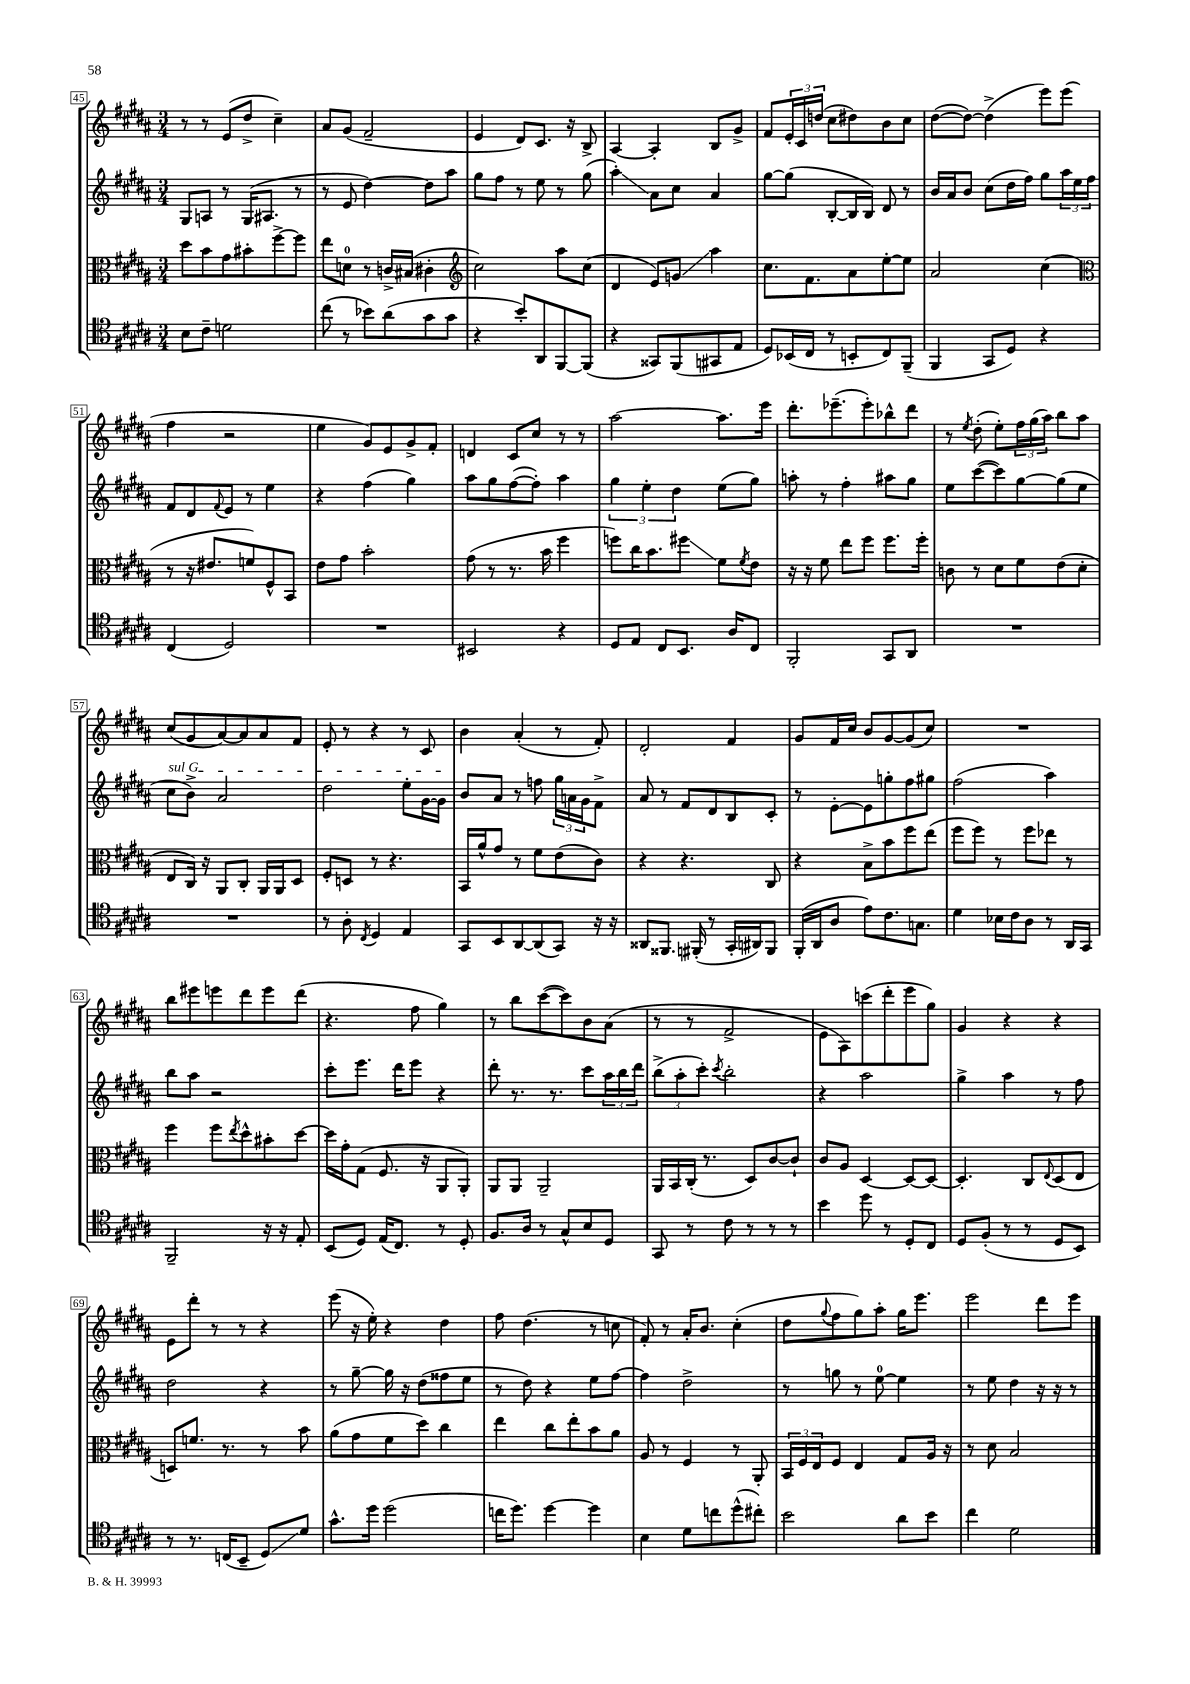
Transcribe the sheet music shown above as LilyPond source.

<<
\new StaffGroup <<
\new Staff = "s0" {
    \clef treble \key b \major \numericTimeSignature \time 3/4
    r8 r8 e'8( dis''8-> cis''4--) |
    ais'8 gis'8( fis'2-- |
    e'4 dis'8) cis'8. r16 b8-> |
    ais4~ ais4-. b8 gis'8-> |
    fis'8 \tuplet 3/2 { e'16-. cis'16 d''16( } cis''8 dis''8) b'8 cis''8 |
    dis''8~( dis''8~) dis''4->( e'''8) e'''8( |
    fis''4 r2 |
    e''4 gis'8) e'8 gis'8-> fis'8-. |
    d'4 cis'8 cis''8 r8 r8 |
    ais''2~ ais''8. e'''16 |
    dis'''8.-. ees'''8.--( ees'''8-.) bes''8-^ dis'''8 |
    r8 \acciaccatura { e''8 } dis''8-.( e''8-.) \tuplet 3/2 { fis''16 gis''16( ais''16) } b''8 ais''8 |
    cis''8( gis'8 ais'8~) ais'8 ais'8 fis'8 |
    e'8-. r8 r4 r8 cis'8 |
    b'4 ais'4-.( r8 fis'8-.) |
    dis'2-. fis'4 |
    gis'8 fis'16 cis''16 b'8 gis'8~ gis'8( cis''8) |
    R2. |
    b''8 eis'''8 e'''8 dis'''8 e'''8 dis'''8( |
    r4. fis''8 gis''4) |
    r8 b''8 cis'''8~( cis'''8) b'8 ais'8( |
    r8 r8 fis'2-> |
    e'8 ais8) c'''8( dis'''8-. e'''8 gis''8) |
    gis'4 r4 r4 |
    e'8 dis'''8-. r8 r8 r4 |
    e'''8( r16 e''16-.) r4 dis''4 |
    fis''8 dis''4.( r8 c''8 |
    fis'8-.) r8 ais'16-. b'8. cis''4-.( |
    dis''8 \appoggiatura { gis''8 } fis''8 gis''8) ais''8-. gis''16 e'''8. |
    e'''2 dis'''8 e'''8 \bar "|." |
}
\new Staff = "s1" {
    \clef treble \key b \major \numericTimeSignature \time 3/4
    gis8 a8 r8 gis16( ais8. r8 |
    r8 e'8 dis''4~) dis''8 ais''8 |
    gis''8 fis''8 r8 e''8 r8 gis''8( |
    ais''4-.\glissando) ais'8 cis''8 ais'4 |
    gis''8~ gis''8( b8~-. b16 b16) dis'8 r8 |
    b'16 ais'16 b'8 cis''8( dis''16 fis''16) gis''8 \tuplet 3/2 { ais''16 e''16 fis''16 } |
    fis'8 dis'8 \appoggiatura { fis'8 } e'8 r8 e''4 |
    r4 fis''4( gis''4) |
    ais''8 gis''8 fis''8~( fis''8-.) ais''4 |
    \tuplet 3/2 { gis''4 e''4-. dis''4 } e''8( gis''8) |
    a''8-. r8 fis''4-. ais''8 gis''8 |
    e''8 cis'''8~( cis'''8) gis''8~ gis''8( e''8 |
    \once \override TextSpanner.bound-details.left.text = \markup { \italic "sul G" } cis''8\startTextSpan b'8->) ais'2 |
    dis''2 e''8-. gis'16~ gis'16\stopTextSpan |
    b'8 ais'8 r8 f''8 \tuplet 3/2 { gis''16 a'16 gis'16 } fis'8-> |
    ais'8 r8 fis'8 dis'8 b8 cis'8-. |
    r8 e'8~-. e'8 g''8-. fis''8 gis''8 |
    fis''2( ais''4) |
    b''8 ais''8 r2 |
    cis'''8-. e'''8. dis'''16 e'''8 r4 |
    dis'''8-. r8. r8. cis'''8 \tuplet 3/2 { ais''16 b''16 dis'''16 } |
    \tuplet 3/2 { b''8->( ais''8-. cis'''8-.) } \acciaccatura { cis'''8 } b''2-. |
    r4 ais''2 |
    gis''4-> ais''4 r8 fis''8 |
    dis''2 r4 |
    r8 gis''8~-- gis''16 r16 dis''8( fisis''8 e''8 |
    r8 dis''8) r4 e''8 fis''8~ |
    fis''4 dis''2-> |
    r8 g''8 r8 e''8-0~ e''4 |
    r8 e''8 dis''4 r16 r16 r8 \bar "|." |
}
\new Staff = "s2" {
    \clef alto \key b \major \numericTimeSignature \time 3/4
    dis''8 b'8 gis'8 bis'8-. fis''8~-> fis''8 |
    e''8 d'8-0 r8 c'16-> bis16( cis'4-. |
    \clef treble cis''2) ais''8 cis''8( |
    dis'4 e'8) g'8\glissando ais''4 |
    cis''8. fis'8. ais'8 e''8~-. e''8 |
    ais'2 cis''4( |
    \clef alto r8 r16 eis'8. f'8) fis8-^ b,8 |
    e'8 gis'8 b'2-. |
    gis'8( r8 r8. b'16 fis''4 |
    f''8) cis''16 b'8. fis''8\glissando fis'8 \acciaccatura { fis'8 } e'8 |
    r16 r16 fis'8 e''8 fis''8 fis''8. fis''16-. |
    c'8 r8 dis'8 fis'8 e'8( dis'8-. |
    e8 cis16) r16 ais,8 cis8-. ais,16 ais,16 dis8 |
    fis8-. d8 r8 r4. |
    b,16 ais'16-^ gis'8 r8 fis'8 e'8( cis'8) |
    r4 r4. cis8 |
    r4 b8-> b'8 fis''8 e''8( |
    fis''8 fis''8) r8 fis''8 ees''8 r8 |
    fis''4 fis''8 \acciaccatura { e''8 } dis''8-^ bis'8-. dis''8~ |
    dis''16 gis'16-. gis8( fis8. r16 ais,8 ais,8-.) |
    ais,8 ais,8 ais,2-- |
    ais,16 b,16 cis16-.( r8. dis8) cis'8~ cis'8-! |
    cis'8 ais8 dis4~ dis8~ dis8~ |
    dis4.-. cis8 \appoggiatura { e8 } dis8( e8 |
    d8) f'8. r8. r8 b'8 |
    ais'8( gis'8 fis'8 dis''8) cis''4 |
    e''4 cis''8 e''8-. b'8 ais'8 |
    ais8 r8 fis4 r8 ais,8-. |
    \tuplet 3/2 { b,16 fis16 e16 } fis8 e4 gis8 ais16 r16 |
    r8 dis'8 b2 \bar "|." |
}
\new Staff = "s3" {
    \clef tenor \key b \major \numericTimeSignature \time 3/4
    b8 cis'8-- d'2 |
    cis''8( r8 bes'8) ais'8( gis'8 gis'8 |
    r4 b'8-.) ais,8 fis,8~ fis,8( |
    r4 gisis,8) fis,8( gis,8 e8 |
    dis8) bes,16( cis16 r8 b,8-. cis8) fis,8--( |
    fis,4 gis,8 dis8) r4 |
    cis4( dis2) |
    R2. |
    bis,2 r4 |
    dis8 e8 cis8 b,8. ais16 cis8 |
    fis,2-. gis,8 ais,8 |
    R2. |
    R2. |
    r8 ais8-. \acciaccatura { cis8 } dis4 e4 |
    gis,8 b,8 ais,8~ ais,8( gis,8) r16 r16 |
    aisis,8 fisis,8. fis,16-.( r8 gis,16-. ais,16) fis,8 |
    fis,16-.( ais,16 ais8 e'8) cis'8. g8. |
    dis'4 bes16 cis'16 ais8 r8 ais,16 gis,16 |
    fis,2-- r16 r16 e8-. |
    b,8( dis8) e16( cis8.) r8 dis8-. |
    fis8. ais16 r8 gis8-^ b8 dis8 |
    gis,8 r8 cis'8 r8 r8 r8 |
    b'4 dis''8 r8 dis8-. cis8 |
    dis8 fis8-.( r8 r8 dis8 b,8) |
    r8 r8. c16( b,8-- dis8\glissando) dis'8 |
    gis'8.-^ dis''16 dis''2( |
    c''16 dis''8.) dis''4~ dis''4 |
    b4 dis'8 c''8 dis''8-^( cis''8-.) |
    b'2 ais'8 b'8 |
    cis''4 dis'2 \bar "|." |
}
>>
>>
\layout { \context { \Score currentBarNumber = #45 \override BarNumber.stencil = #(make-stencil-boxer 0.1 0.3 ly:text-interface::print) } }
